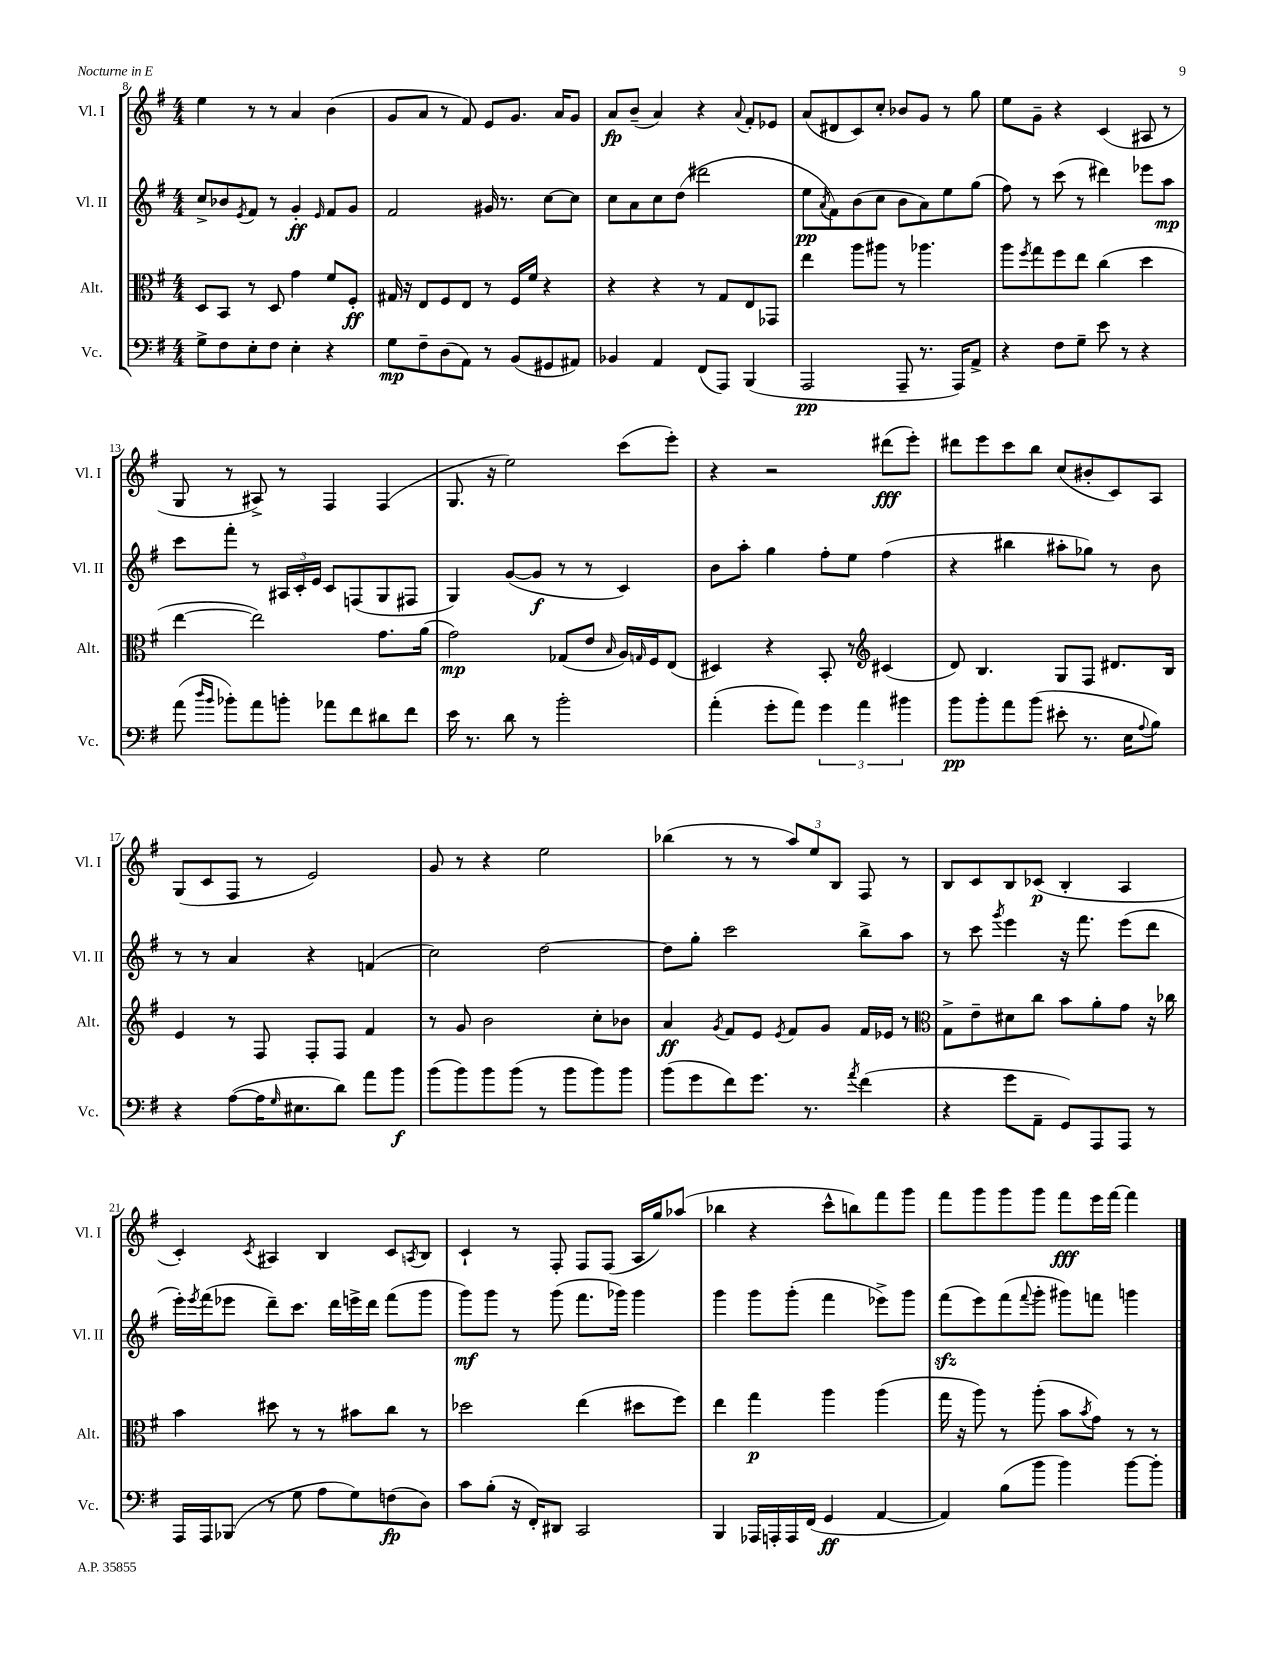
<<
\new StaffGroup <<
\new Staff = "s0" \with { instrumentName = "Vl. I" shortInstrumentName = "Vl. I" } {
    \clef treble \key g \major \numericTimeSignature \time 4/4
    e''4 r8 r8 a'4 b'4( |
    g'8 a'8 r8 fis'8) e'8 g'8. a'16 g'8 |
    a'8\fp b'8--( a'4) r4 \appoggiatura { a'8 } fis'8-. ees'8 |
    a'8( dis'8 c'8) c''8-. bes'8 g'8 r8 g''8 |
    e''8 g'8-- r4 c'4( ais8 r8 |
    g8 r8 ais8->) r8 fis4 fis4( |
    g8. r16 e''2) c'''8( e'''8-.) |
    r4 r2 dis'''8\fff( e'''8-.) |
    dis'''8 e'''8 c'''8 b''8 c''8( bis'8-. c'8) a8 |
    g8( c'8 fis8 r8 e'2) |
    g'8 r8 r4 e''2 |
    bes''4( r8 r8 \tuplet 3/2 { a''8) e''8 b8 } fis8 r8 |
    b8 c'8 b8 ces'8\p( b4-. a4 |
    c'4-.) \acciaccatura { c'8 } ais4 b4 c'8 \acciaccatura { a8 } b8 |
    c'4-! r8 fis8-. fis8 fis8( a16 g''16) aes''8( |
    bes''4 r4 c'''8-^ b''8) fis'''8 g'''8 |
    fis'''8 g'''8 g'''8 g'''8 fis'''8\fff e'''16 fis'''16~ fis'''4 \bar "|." |
}
\new Staff = "s1" \with { instrumentName = "Vl. II" shortInstrumentName = "Vl. II" } {
    \clef treble \key g \major \numericTimeSignature \time 4/4
    c''8-> bes'8 \acciaccatura { e'8 } fis'8 r8 g'4-.\ff \grace { e'16 } fis'8 g'8 |
    fis'2 gis'16 r8. c''8~ c''8 |
    c''8 a'8 c''8 d''8( dis'''2 |
    e''8\pp \acciaccatura { a'8 } fis'8) b'8( c''8 b'8 a'8) e''8 g''8( |
    fis''8) r8 c'''8( r8 dis'''4) ees'''8 a''8\mp |
    c'''8 fis'''8-. r8 \tuplet 3/2 { ais16 c'16-. e'16 } c'8 f8( g8 fis8 |
    g4) g'8~( g'8\f r8 r8 c'4) |
    b'8 a''8-. g''4 fis''8-. e''8 fis''4( |
    r4 bis''4 ais''8-. ges''8) r8 b'8 |
    r8 r8 a'4 r4 f'4( |
    c''2) d''2~ |
    d''8 g''8-. c'''2 b''8-> a''8 |
    r8 c'''8 \acciaccatura { g'''8 } e'''4 r16 fis'''8. e'''8( d'''8 |
    e'''16-.) \acciaccatura { e'''8 } fis'''16( ees'''8 d'''8--) c'''8. d'''16 e'''16-> d'''16 fis'''8( g'''8 |
    g'''8\mf) g'''8 r8 g'''8( fis'''8. ges'''16) ges'''4 |
    g'''4 g'''8 g'''8-.( fis'''4 ees'''8->) g'''8 |
    fis'''8\sfz( e'''8) fis'''8( \appoggiatura { fis'''8 } g'''8-. gis'''8) f'''8 g'''4 \bar "|." |
}
\new Staff = "s2" \with { instrumentName = "Alt." shortInstrumentName = "Alt." } {
    \clef alto \key g \major \numericTimeSignature \time 4/4
    d8 b,8 r8 d8 g'4 fis'8 fis8-.\ff |
    gis16 r16 e8 fis8 e8 r8 fis16 fis'16 r4 |
    r4 r4 r8 g8 e8 ges,8 |
    e''4 a''8 ais''8 r8 aes''4. |
    a''8 \acciaccatura { fis''8 } g''8 fis''8 e''8 c''4( d''4 |
    e''4~ e''2) g'8. a'16( |
    g'2\mp) ges8( e'8 \grace { b16 } a16) \grace { g16 } fis16 e8( |
    dis4) r4 b,8-. r8 \clef treble cis'4( |
    d'8) b4. g8 fis8 dis'8. b16 |
    e'4 r8 fis8 fis8-. fis8 fis'4 |
    r8 g'8 b'2 c''8-. bes'8 |
    a'4\ff \acciaccatura { g'8 } fis'8 e'8 \acciaccatura { e'8 } fis'8 g'8 fis'16 ees'16 r8 |
    \clef alto g8-> e'8-- dis'8 c''8 b'8 a'8-. g'8 r16 ces''16 |
    b'4 dis''8 r8 r8 bis'8 c''8 r8 |
    des''2 e''4( dis''8 fis''8) |
    e''4 g''4\p a''4 a''4( |
    g''16 r16 a''8) r8 a''8-.( b'8 \acciaccatura { b'8 } g'8) r8 r8 \bar "|." |
}
\new Staff = "s3" \with { instrumentName = "Vc." shortInstrumentName = "Vc." } {
    \clef bass \key g \major \numericTimeSignature \time 4/4
    g8-> fis8 e8-. fis8 e4-. r4 |
    g8\mp fis8-- d8( a,8) r8 b,8( gis,8 ais,8) |
    bes,4 a,4 fis,8( a,,8) b,,4( |
    a,,2\pp a,,8-- r8. a,,16) a,8-> |
    r4 fis8 g8-- e'8 r8 r4 |
    a'8( \grace { d''16 b'16 } bes'8-.) a'8 b'8-. aes'8 fis'8 dis'8 fis'8 |
    e'16 r8. d'8 r8 b'2-. |
    a'4-.( g'8-. a'8) \tuplet 3/2 { g'4 a'4 bis'4 } |
    b'8\pp b'8-. a'8 b'8( eis'8-. r8. e16 \appoggiatura { a8 } b8) |
    r4 a8~( a16 \grace { g16 } eis8. d'8) a'8 b'8\f |
    b'8( b'8) b'8 b'8( r8 b'8 b'8) b'8 |
    b'8( g'8 fis'8) g'8. r8. \acciaccatura { a'8 } fis'4( |
    r4 g'8 a,8-- g,8) a,,8 a,,8 r8 |
    a,,16 a,,16 bes,,8( r8 g8 a8 g8) f8\fp( d8) |
    c'8 b8-.( r16 fis,16-.) dis,8 c,2 |
    b,,4 aes,,16 a,,16-. a,,16 fis,16( g,4\ff a,4~ |
    a,4) b8( b'8 b'4) b'8~ b'8-. \bar "|." |
}
>>
>>
\layout { \context { \Score currentBarNumber = #8 } }
